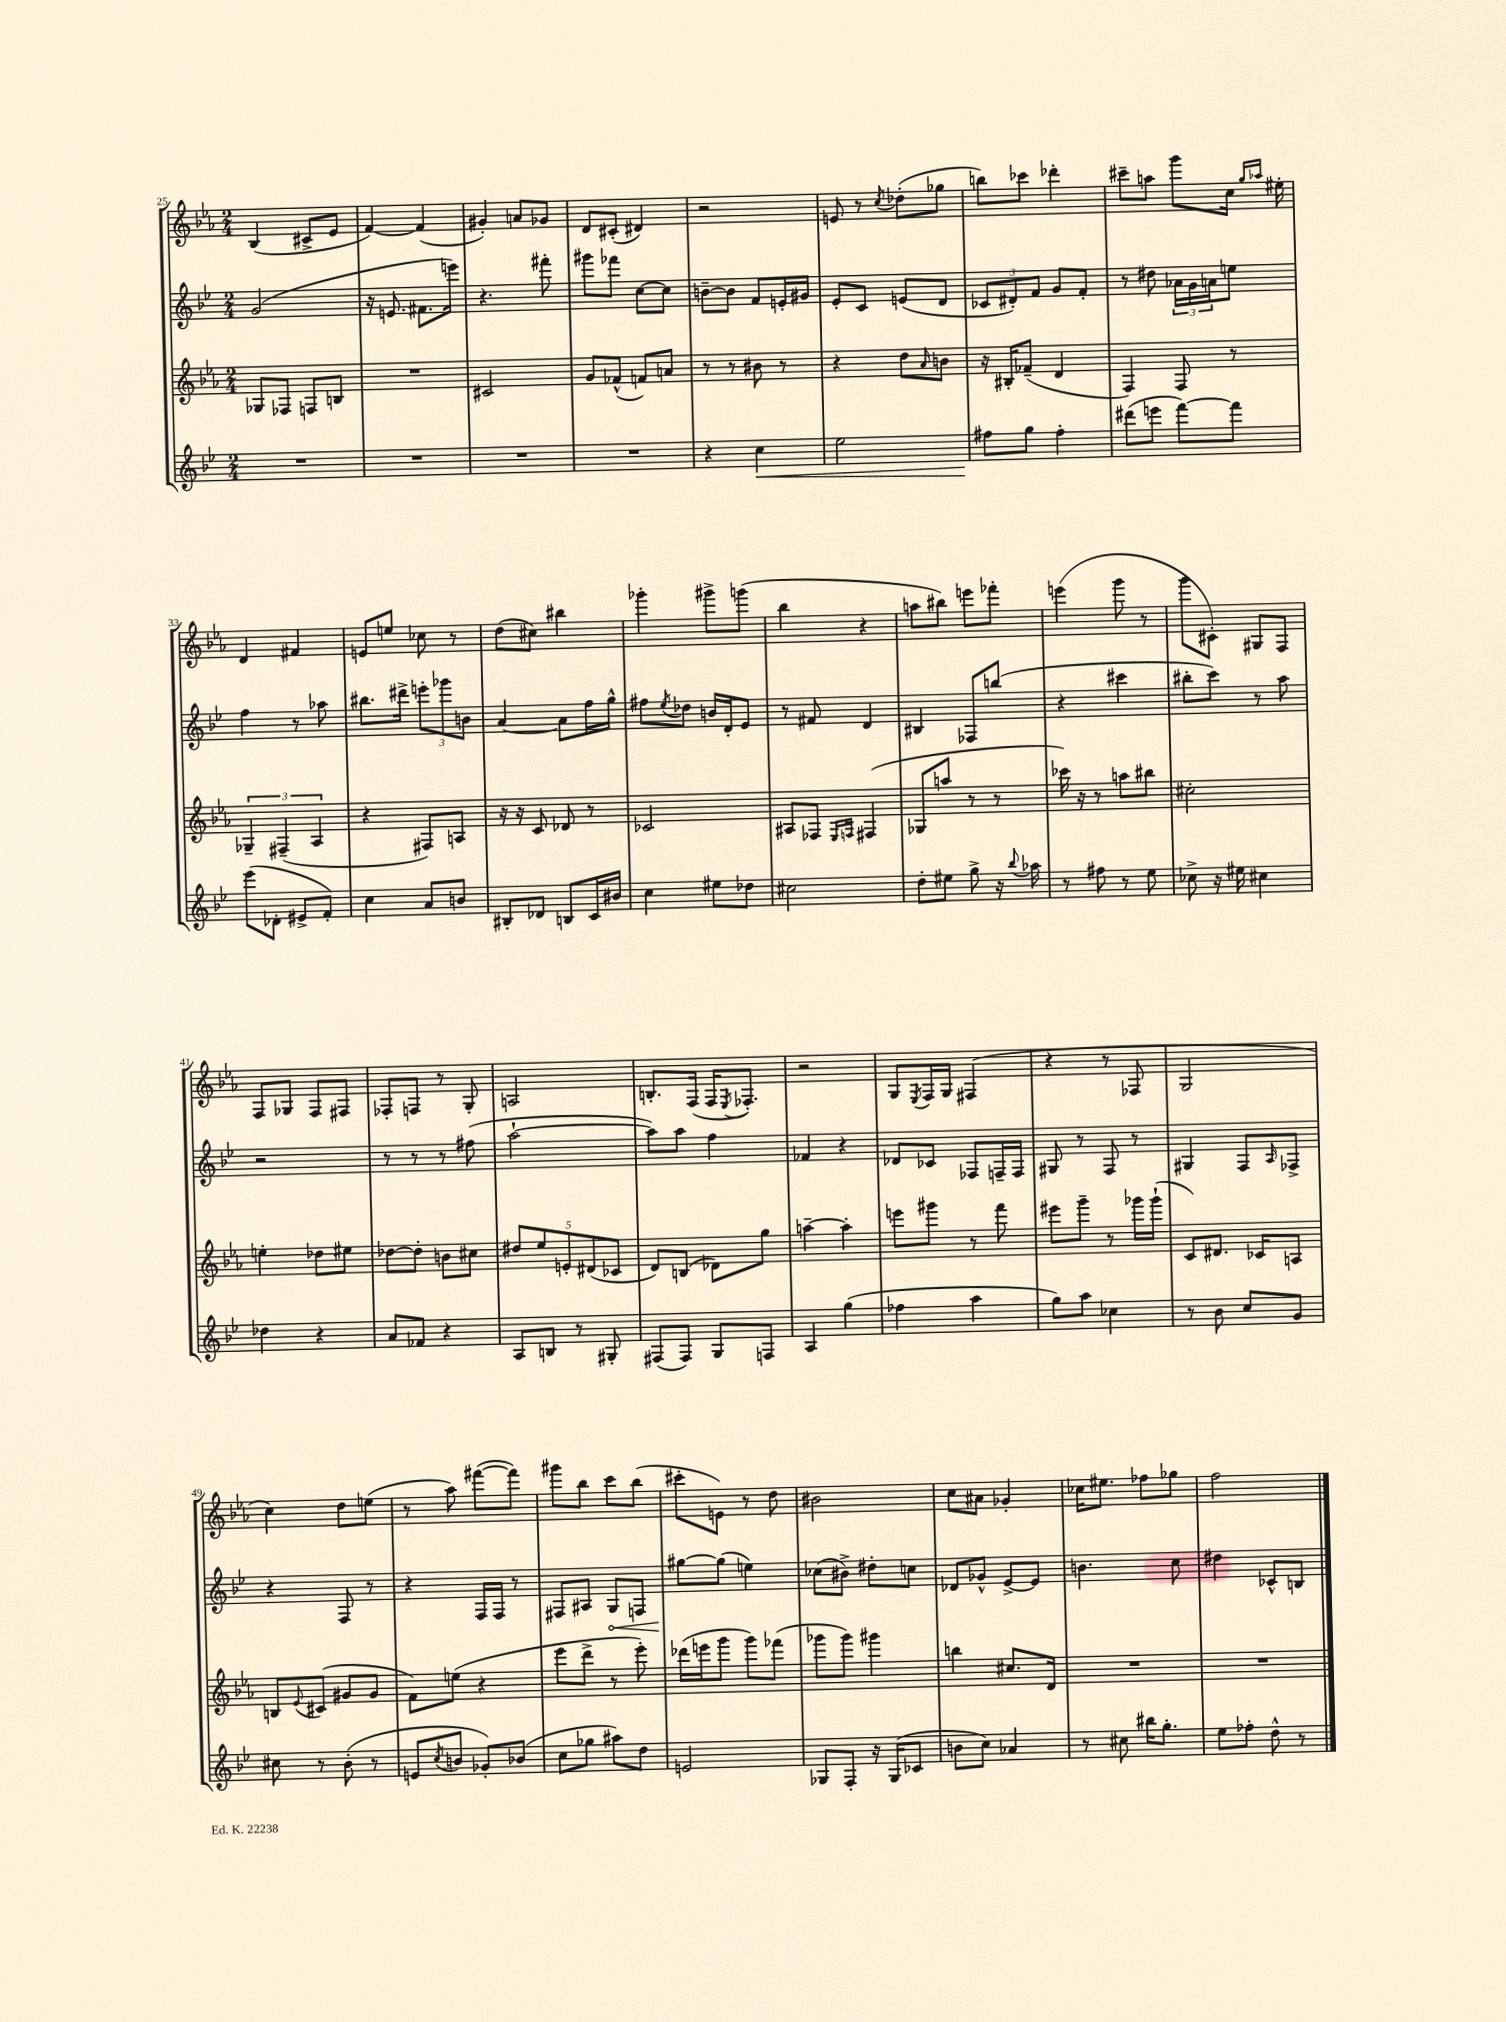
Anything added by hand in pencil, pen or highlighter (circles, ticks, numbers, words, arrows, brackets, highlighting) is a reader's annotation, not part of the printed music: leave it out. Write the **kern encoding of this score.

**kern	**kern	**kern	**kern
*staff4	*staff3	*staff2	*staff1
*clefG2	*clefG2	*clefG2	*clefG2
*k[b-e-]	*k[b-e-a-]	*k[b-e-]	*k[b-e-a-]
*M2/4	*M2/4	*M2/4	*M2/4
2r	8G-	(2g	(4B-
.	8F-	.	.
.	8F	.	8c#^
.	8B	.	8e-
=	=	=	=
2r	2r	16r	[4f)
.	.	8.e	.
.	.	8.f#	(4f]
.	.	16eee)	.
=	=	=	=
2r	2c#	4.r	4g#')
.	.	.	8a
.	.	8fff#'	8g-
=	=	=	=
2r	8g	8ggg#	8d
.	(8f-^^	8fff-	(8c#'
.	8f)	[8cc	4d#)
.	8a	8cc]	.
=	=	=	=
4r	8r	[8b~	2r
.	8r	8b]	.
4cc	8b#	8f	.
.	8r	16e'	.
.	.	16g#	.
=	=	=	=
2ee-	4r	8e-'	8e
.	.	8c	8r
.	.	.	8qcc
.	8dd	(8e	(8dd-'
.	16qqa-	.	.
.	8b	8d	8gg-
=	=	=	=
8ff#	16r	12c-	8bb)
.	16B#'	.	.
.	.	12d#')	.
8gg	(8f-~	.	8ccc-
.	.	12f	.
4ff#'	4d	8g	4ddd-'
.	.	8f'	.
=	=	=	=
(8ddd#	4F)	8r	8ccc#~
8eee	.	8dd#	8aa
[8fff)	8F	24a-	8ggg
.	.	24g	.
.	.	24a	.
8fff]	8r	8ee	16cc
.	.	.	16qqgg
.	.	.	16qqaa-
.	.	.	16ee#'
=	=	=	=
(8eee-	6G-~	4ff	4d
8d-'	.	.	.
.	(6F#~	.	.
8e#^	.	8r	4f#
.	6A-	.	.
8f')	.	8aa-	.
=	=	=	=
4cc	4r	8.bb#	8e
.	.	.	8ee
.	.	16ddd#^	.
8a	8F#)	12eee'	8cc-
.	.	12ggg-	.
8b	8A	.	8r
.	.	12b	.
=	=	=	=
8B#'	16r	[4a	(8dd
.	16r	.	.
8d-	8c	.	8cc#)
8B	8d-	8a]	4bb#
16c	8r	16ff	.
16b#	.	16gg^^	.
=	=	=	=
4cc	2c-	8ff#	4ggg-'
.	.	8qee-	.
.	.	8dd-	.
8ee#	.	16b	8ggg#^
.	.	16d'	.
8dd-	.	8e-	(8ggg
=	=	=	=
2cc#	8A#	8r	4bb-
.	8F-	8f#	.
.	16qqE-	.	.
.	16qqF	.	.
.	(4F#	4d	4r
=	=	=	=
8dd'	8G-	4B#	8aa
8ee#	8aa	.	8bb#)
8gg^	8r	8F-	8eee
16r	8r	(8bb	8fff-'
8qqbb-	.	.	.
16aa-	.	.	.
=	=	=	=
8r	16ccc-)	4r	(4eee
.	16r	.	.
8ff#	8r	.	.
8r	8aa	4ccc#	8ggg
8ee-	8bb#	.	8r
=	=	=	=
8cc-^	2cc#'	8bb#'	8ggg
16r	.	8ccc)	8c#')
16ee#	.	.	.
4cc#	.	8r	8G#
.	.	8aa	8F
=	=	=	=
4dd-	4ee'	2r	8F
.	.	.	8G-
4r	8dd-	.	8F
.	8ee#	.	8F#
=	=	=	=
8a	[8dd-	8r	8F-'
8f-	8dd-']	8r	8F
4r	8b	8r	8r
.	8cc#	(8ff#	8G'
=	=	=	=
8A	10dd#	[2aa`	2A
.	10ee-	.	.
8B	.	.	.
.	10e'	.	.
8r	.	.	.
.	(10d#	.	.
8G#'	.	.	.
.	10c-	.	.
=	=	=	=
(8F#	8d)	8aa])	8.B'
8F#)	(8B	8aa	.
.	.	.	(16F
8G	8d-)	4ff	16F
.	.	.	8qE-
.	.	.	8.F-')
8F	8gg	.	.
=	=	=	=
4A	[4aa~	4f-	2r
(4gg	4aa']	4r	.
=	=	=	=
4ff-	8eee	8d-	8G
.	.	.	8qE-
.	8ggg#	8c-	16F
.	.	.	16G
4aa	8r	8F-	(4F#
.	8fff	16F~	.
.	.	16F	.
=	=	=	=
8gg)	8eee#	8G#	4r
8aa	8ggg~	8r	.
4cc-	8r	8F	8r
.	16ggg-	8r	8F-
.	(16ggg-`	.	.
=	=	=	=
8r	8c)	4G#	2G
8b-	8.d#	.	.
8cc	.	8F	.
.	16c-	.	.
.	.	16qqA	.
8g	8A	8F-^	.
=	=	=	=
8cc#	8B	4r	4cc)
.	8qqe-	.	.
8r	(8c#	.	.
(8b-'	8g#	8F	8dd
8r	8g#	8r	(8ee
=	=	=	=
8e	8f)	4r	8r
8qcc	.	.	.
8b	(8ee	.	8aa-)
8g-')	4r	16F	([8fff#
.	.	16F	.
(8b-	.	8r	8fff#])
=	=	=	=
8cc	8eee-	8F#	8ggg#
8gg-	8ddd^	8A#	8bb-
8aa#)	8r	8G	8ccc
8dd	8eee-')	8F	(8bb-
=	=	=	=
2e	(16ddd-	[8gg#	8ccc#'
.	16eee	.	.
.	8ggg	(8gg#]	8e)
.	8ggg)	4ee)	8r
.	(8fff-	.	8dd
=	=	=	=
8G-	8ggg-	(8cc-	2b#
8F'	8ggg-)	8b#^)	.
16r	4ggg#	8dd#'	.
(16G-	.	.	.
8c-	.	8cc	.
=	=	=	=
8b	4bb	8d-	8cc
8cc)	.	8g-^^	8a#
4a-	8.cc#	[8e-^	4g-'
.	.	8e-]	.
.	16d	.	.
=	=	=	=
8r	2r	4.b	16cc-
.	.	.	8.ee#
8cc#	.	.	.
16bb#	.	.	8ff-
8.gg'	.	.	.
.	.	8cc	8gg-
=	=	=	=
8ee-	2r	4dd#	2ff
8ff-'	.	.	.
8dd^^	.	8c-^^	.
8r	.	8B	.
==	==	==	==
*-	*-	*-	*-
